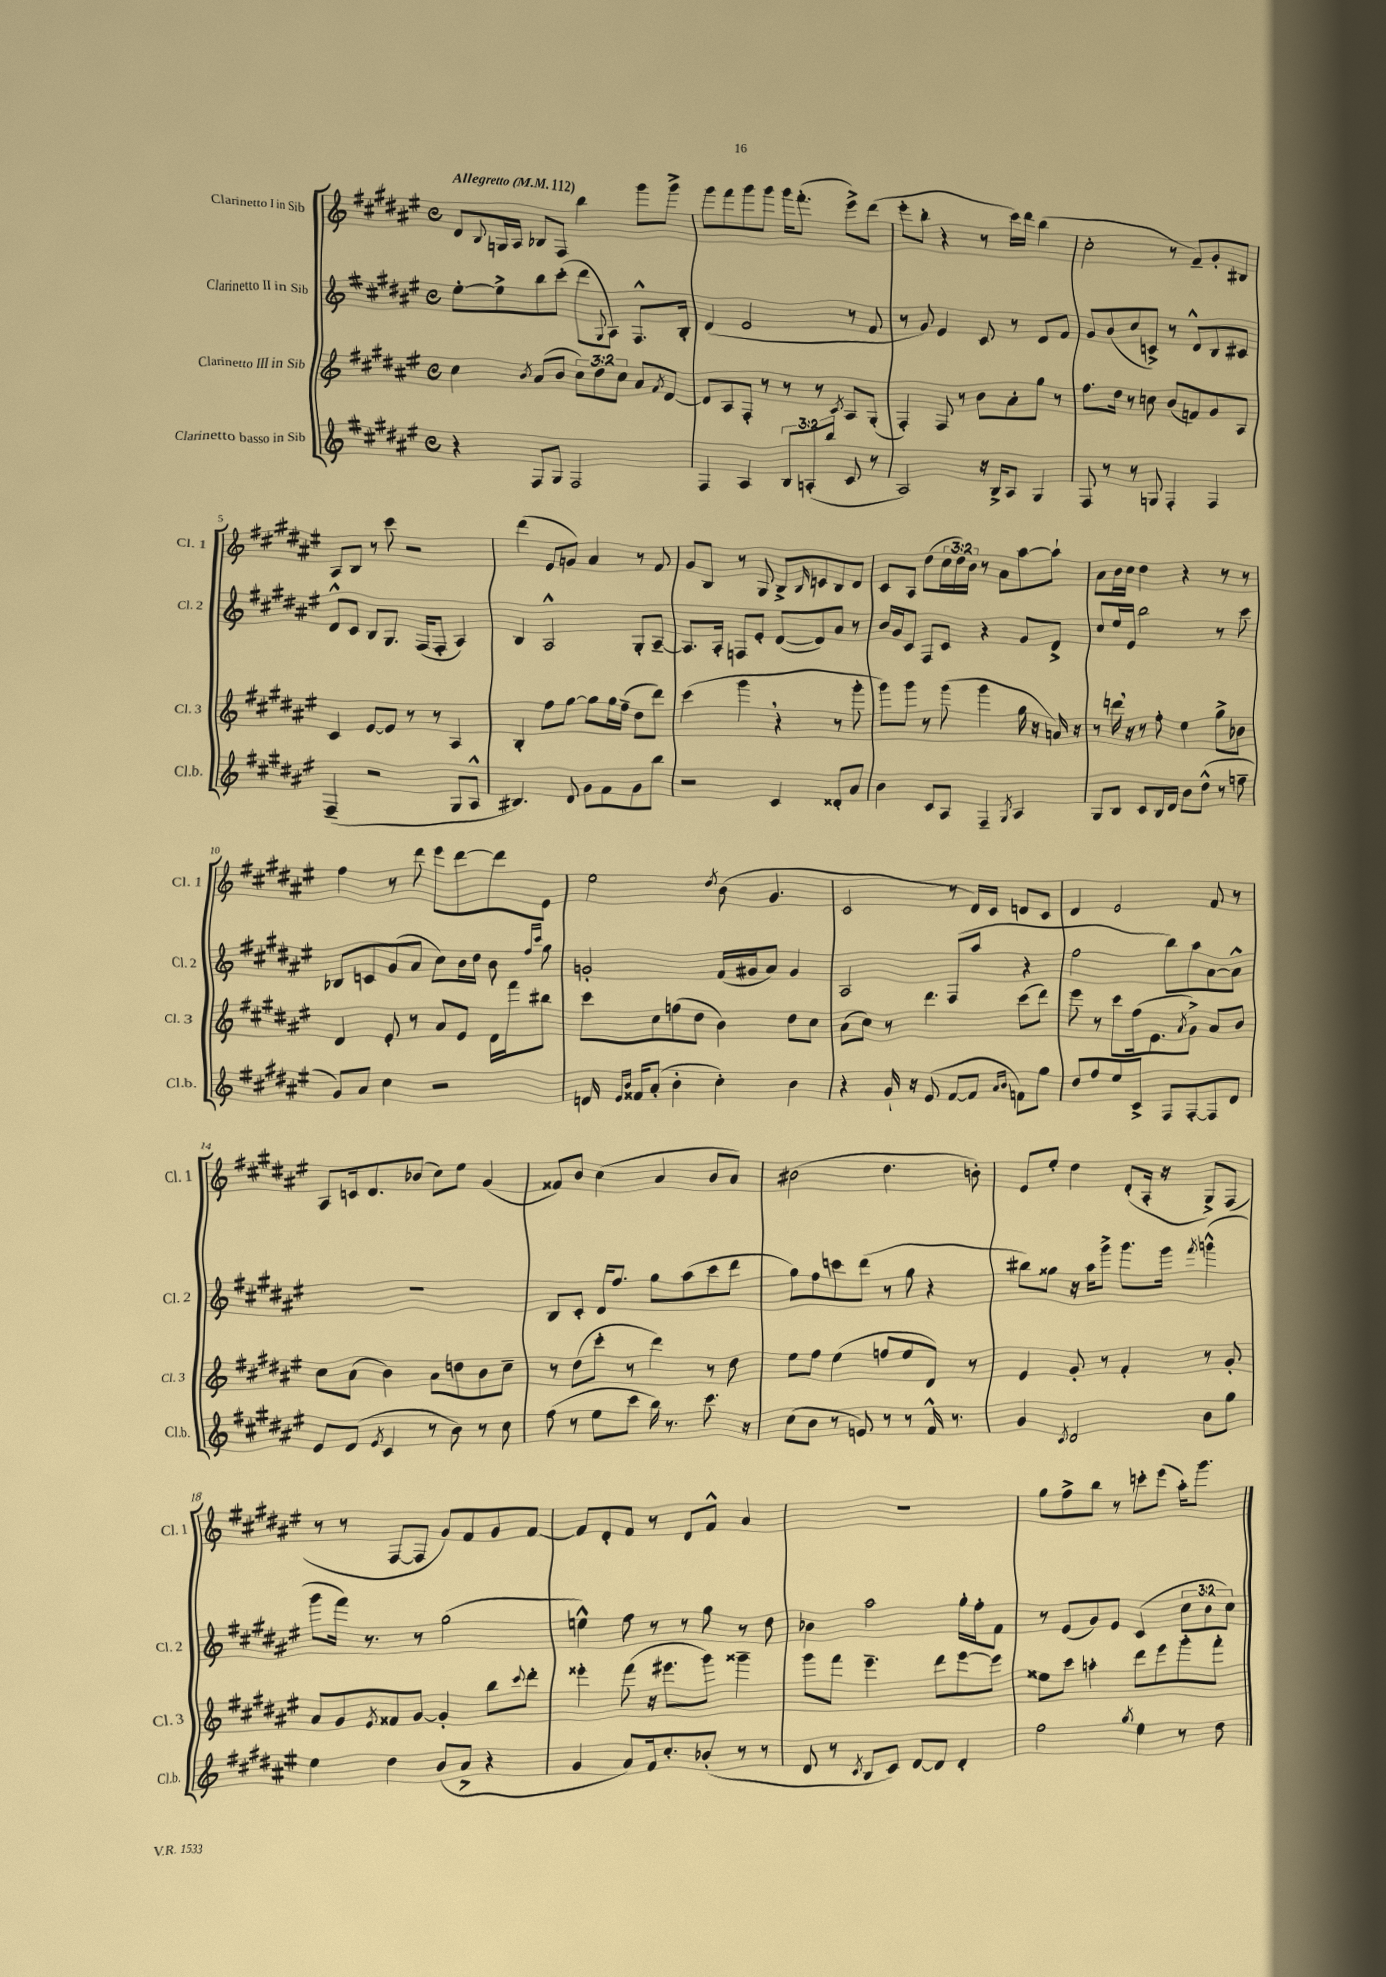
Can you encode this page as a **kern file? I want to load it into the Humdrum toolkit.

**kern	**kern	**kern	**kern
*staff4	*staff3	*staff2	*staff1
*clefG2	*clefG2	*clefG2	*clefG2
*k[f#c#g#d#a#e#]	*k[f#c#g#d#a#e#]	*k[f#c#g#d#a#e#]	*k[f#c#g#d#a#e#]
*M4/4	*M4/4	*M4/4	*M4/4
*met(c)	*met(c)	*met(c)	*met(c)
*MM112	*MM112	*MM112	*MM112
4r	4cc#\	[8ee#'\L	8d#/L
.	.	.	8qqB/
.	.	8ee#^\]	16G/L
.	.	.	16A#/JJ
.	8qb/	.	.
8F#/L	(8a#/L	8bb\	8B-/L
8G#/J	8b/J	(8ccc#'\J	8F#/J
2F#/	12cc#\L)	8ddd#\L	4bb\
.	12dd#\	.	.
.	.	8qqG#/	.
.	.	8A#\J)	.
.	12cc#\J	.	.
.	8a#/L	8.F#^^/L	8ggg#\L
.	8qf#/	.	.
.	[8d#/J	.	8ggg#^\J
.	.	16B'/Jk	.
=	=	=	=
4F#/	8d#/]L	(4d#/	8ggg#\L
.	8A#/	.	8fff#\
4A#/	8F#'/J	2e#/	8ggg#\
.	8r	.	8ggg#\J
12B/L	8r	.	16ggg#\LK
.	.	.	(8.fff#'\J
(12A'/	.	.	.
.	8r	.	.
12bb/J	.	.	.
.	8qc#/	.	.
8c#/	8A#/L	8r	8eee#^\L)
8r	(8G#'/J	8f#/	(8ddd#\J
=	=	=	=
2A#/)	4F#'/)	8r	8eee#'\L
.	.	8g#/)	8bb'\J
.	8F#/	4e#/	4r
.	8r	.	.
16r	8b\L	8c#/	8r
16B^/LK	.	.	.
8A#/J	8a#'\	8r	16ccc#\LL)
.	.	.	16ddd#\JJ
4G#/	8gg#\J	8d#/L	(4bb\
.	8r	8f#/J	.
=	=	=	=
8F#/	8.ff#\L	8g#/L	2cc#'\
8r	.	(8b/	.
.	16dd#\Jk	.	.
8r	8r	8cc#/	.
8G/	8cc\	8c^/J)	.
4F#'/	(8b/L	8r	8r
.	8f/)	8d#^^/L	8f#~/L)
4F#/	8g#/	8B/	8g#'/
.	8A#/J	8c#/J	8B#/J
=	=	=	=
(4F#~/	4c#/	8d#^^/L	8A#/L
.	.	8c#/J	8B/J
2r	[8e#/L	8B/L	8r
.	8e#/]J	8.G#/J	8ccc#\
.	8r	.	2r
.	.	(16F#/LK	.
.	8r	8F#'/J	.
8G#/L	4A#/	4A#/)	.
8A#^^/J	.	.	.
=	=	=	=
4.B#/)	4B'/	4B/	(4ddd#\
.	8ff#\L	2A#^^/	8e#/L
8d#/	[8gg#\J	.	8g/J)
8g#\L	8gg#\]L	.	4a#/
8f#\	16gg#\L	.	.
.	(16ff#~\JJ	.	.
8g#\	8dd#\L	8G#'/L	8r
8bb\J	8ddd#\J)	[8A#~/J	8f#/
=	=	=	=
2r	(4ccc#\	8.A#/]L	8g#/L
.	.	.	8B/J
.	.	16A#'/Jk	.
.	4ggg#\	8F/L	8r
.	.	8e#'/J	8G#/
4c#/	4r	([8d#/L	8B^/L
.	.	.	16qqB/
.	.	8d#/])	8c/
8d##'/L	8r	8a#/J	8B/
8a#/J	8ggg#'\	8r	8d#/J
=	=	=	=
4b\	8ggg#\L)	16b/LL	8c#/L
.	.	16g#/J	.
.	8ggg#\J	8c#/J	8A#/J
8c#/L	8r	8F#/L	(8dd#\L
8A#/J	(8ggg#\	8c#/J	24cc#\L
.	.	.	24dd#\)
.	.	.	24b\JJ
4F#~/	4ggg#\	4r	8r
.	.	.	8a#\L
8qG#/	.	.	.
4A#/	16gg#\	8g#/L	[8aa#\
.	16r	.	.
.	16a/)	8d#^/J	8aa#`\]J
.	16r	.	.
=	=	=	=
8G#/L	8r	8cc#/L	8a#\L
8B/J	16ddd\	16ee#/L	16b\L
.	16r	16e#/JJ	16cc#\JJ
8c#/L	8r	2bb\	4dd#\
16B/L	8ff#'\	.	.
16d#/JJ	.	.	.
8b\L	4ee#\	.	4r
(8dd#^^\J	.	.	.
8r	8gg#^\L	8r	8r
8ff~\	8b-\J	8ccc#\	8r
=	=	=	=
8g#/L)	4d#/	8B-/L	4ff#\
8a#/J	.	8c/	.
4cc#\	8e#'/	(8g#/	8r
.	8r	8a#/J	8ddd#\
2r	8a#/L	8cc#\L)	8eee#\L
.	8e#/J	16b\L	[8ddd#\
.	.	16dd#\JJ	.
.	16d#\LL	8b\	8ddd#\]
.	16fff#\J	.	.
.	.	16qqff#/LL	.
.	.	16qqccc#/JJ	.
.	8bb#\J	8gg#\	8e#\J
=	=	=	=
16d/	8ccc#\L	2g'/	2ee#\
16qqe#/LL	.	.	.
16qqb/JJ	.	.	.
16f##/LK	.	.	.
(8a#'/J	8cc#\	.	.
4b'\	(8ff\	.	.
.	8dd#\J	.	.
.	.	.	8qdd#/
4cc#'\)	4b\)	(16f#/LL	(8b\
.	.	16g#/J	.
.	.	8a#/J)	4.g#/
4b\	8dd#\L	4g#/	.
.	8cc#\J	.	.
=	=	=	=
4r	(8a#\L	2A#/	2c#/
.	8cc#\J)	.	.
16g#`/	8r	.	.
16r	.	.	.
(8e#/	4.ddd#\	.	.
[8f#/L	.	(8F#/L	8r
8f#/]J	.	8aa#/J	16d#/LL)
.	.	.	16c#/JJ
16qqa#/LL	.	.	.
16qqb/JJ	.	.	.
8f\L)	(8ccc#\L	4r	8d/L
8gg#\J	8ddd#\J)	.	8c#/J
=	=	=	=
8dd#/L	8eee#\	2ff#\	4d#/
8ff#/	8r	.	.
8ee#/	8ccc#\L	.	2e#/
8c#^/J	(16ff#\k	.	.
.	8.e#\	.	.
8F#/L	.	8bb\L)	.
.	8qa#/	.	.
[8F#'/	8g#^\J)	8aa#\	.
8F#/]	8a#/L	[8a#\	8f#/
8d#/J	8b/J	8a#^^\]J	8r
=	=	=	=
8e#/L	8cc#\L	1r	8A#/L
(8d#/J	(8a#\J	.	16c/k
.	.	.	8.d#/
8qe#/	.	.	.
4c#/	4b\)	.	.
.	.	.	(8b-/J
8r	8a#\L	.	8cc#\L)
8b\)	8dd\	.	8ee#\J
8r	8b\	.	(4g#/
8cc#\	8cc#~\J	.	.
=	=	=	=
(8ff#\	8r	8B/L	8f##/L)
8r	(8dd#\L	8c#'/J	8b/J
8ee#\L	8ccc#'\J	16d#/LK	(4cc#\
.	.	8.ff#/J	.
8ccc#\J	8r	.	.
16bb\)	4ddd#\)	8gg#\L	4a#/
8.r	.	.	.
.	.	(8aa#\	.
8.ccc#\	8r	8ccc#\	8b/L
.	8dd#\	8ddd#\J	8a#/J)
16r	.	.	.
=	=	=	=
(8cc#\L	8ee#\L	8gg#\L)	(2b#\
8b\J	8ff#\J	8ff#\	.
8r	(4ee#\	8ccc\	.
8e/)	.	(8ddd#\J	.
8r	8ff/L	8r	4.dd#\
8r	8ee#/	8gg#\	.
16f#^^/	8d#/J)	4r	.
8.r	.	.	.
.	8r	.	8b'\)
=	=	=	=
4g#/	4e#/	8bb#\L)	8e#/L
.	.	8gg##\J	8ee#'/J
8qc#/	.	.	.
2d#/	8g#'/	16r	4dd#\
.	.	16aa#\LK	.
.	8r	8ggg#^\J	.
.	4f#'/	8.ggg#\L	(8d#'/L
.	.	.	16A#'/Jk
.	.	16ggg#\Jk	16r
.	.	8qfff#/	.
8b\L	8r	(4ggg^^\	8G#^/L)
8gg#\J	8g#'/	.	(8F#/J
=	=	=	=
4ee#\	8a#/L	8ggg#\L	8r
.	8g#/	16fff#\Jk)	8r
.	.	8.r	.
.	8qe#/	.	.
4dd#\	8f##/	.	[8F#/L
.	[8g#/J	8r	8F#/]J
(8b/L	4g#'/]	(2gg#\	8g#/L)
8a#^/J	.	.	8f#/
4r	8bb\L	.	8g#/
.	8qqccc#/	.	.
.	8ddd#'\J	.	[8f#/J
=	=	=	=
4g#/	4eee##'\	4ee^^\)	8f#/]L
.	.	.	8d#'/
8a#/L)	(8fff#\	8ff#\	8f#/J
16f#/k	16r	8r	8r
8.cc#'/	8.eee#\L	.	.
.	.	8r	8d#/L
(8b-'/J	8ggg#\J)	8gg#\	8f#^^/J
8r	4ggg##~\	8r	4a#/
8r	.	8dd#\	.
=	=	=	=
8d#/	8ggg#\L	4b-\	1r
8r	8fff#\J	.	.
8qc#/	.	.	.
8B/L	4.eee#~\	2aa#\	.
8c#/J)	.	.	.
[8d#/L	.	.	.
8d#/]J	8ddd#\L	.	.
4d#'/	[8eee#\	16gg#'\LL	.
.	.	16ff#'\J	.
.	8eee#\]J	8f#\J	.
=	=	=	=
2ff#\	8ee##\L	8r	8gg#\L
.	8ccc#\J	(8e#/L	8ff#^\
.	4aa'\	8g#/)	8bb\J
.	.	8e#/J	8r
8qgg#/	.	.	.
4ee#\	8ddd#\L	(4c#/	8ccc'\L
.	8eee#\	.	(8eee#\J
8r	8ggg#'\	12cc#\L	16aa#'\LK)
.	.	.	8.ggg#\J
.	.	12b\	.
8dd#\	8fff#'\J	.	.
.	.	12cc#\J)	.
==	==	==	==
*-	*-	*-	*-
